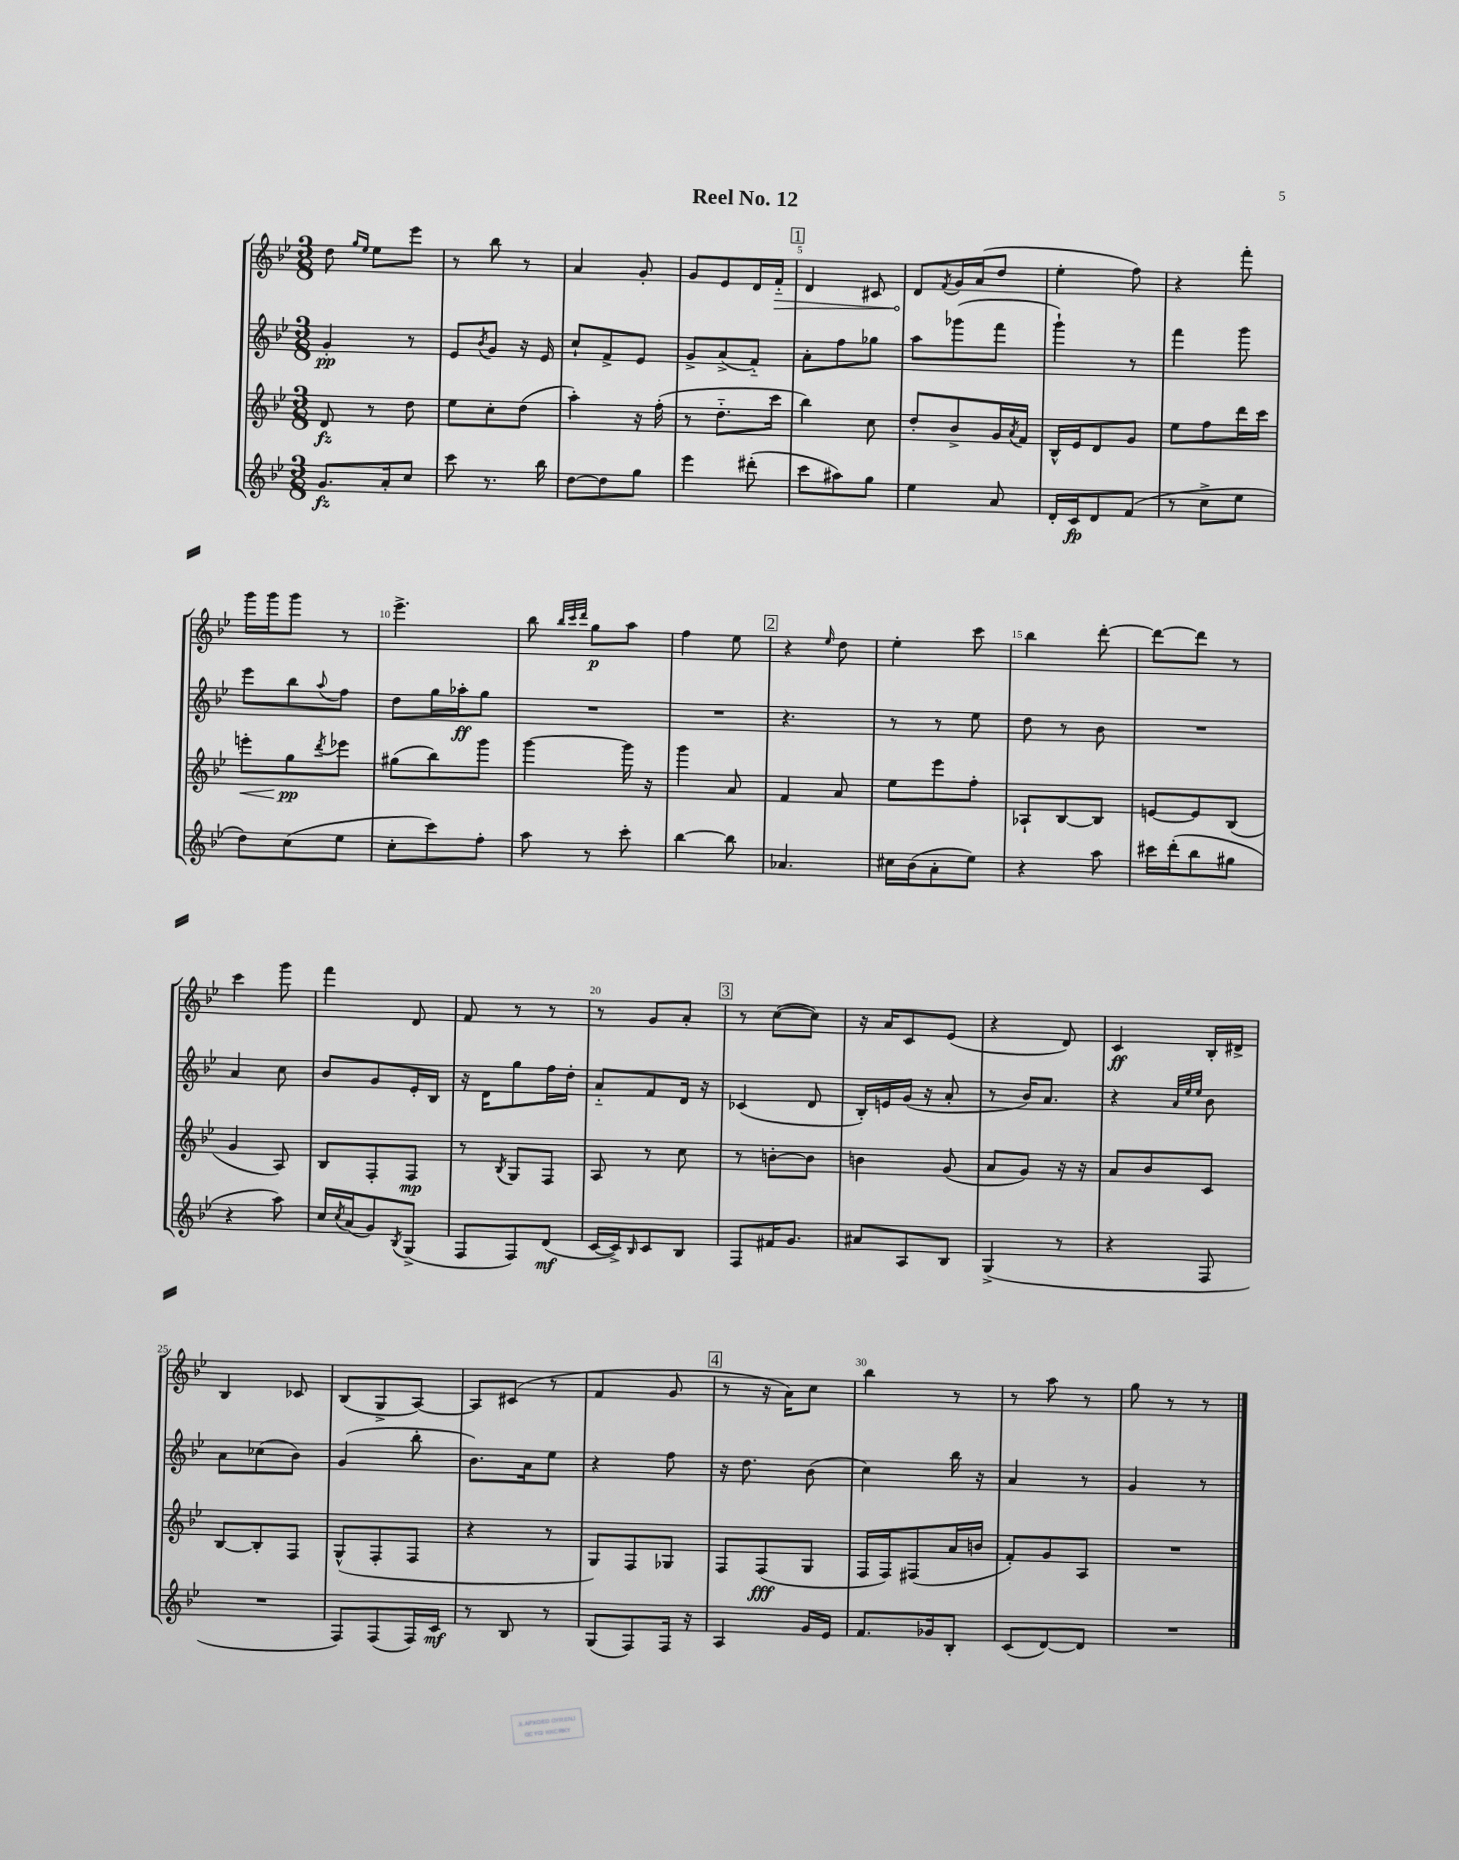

**kern	**kern	**kern	**kern
*staff4	*staff3	*staff2	*staff1
*clefG2	*clefG2	*clefG2	*clefG2
*k[b-e-]	*k[b-e-]	*k[b-e-]	*k[b-e-]
*M3/8	*M3/8	*M3/8	*M3/8
8.g	8d	4g'	8dd
.	.	.	16qqgg
.	.	.	16qqee-
.	8r	.	8ee-
16a'	.	.	.
8cc	8dd	8r	8eee-
=	=	=	=
8ccc	8ee-	8e-	8r
.	.	8qb-	.
8.r	8cc'	8g	8bb-
.	(8dd	16r	8r
16bb-	.	16e-	.
=	=	=	=
[8dd	4aa')	8cc`	4a
8dd]	.	8f^	.
8gg	16r	8e-	8g'
.	(16ff'	.	.
=	=	=	=
4eee-	8r	8g^	8g
.	8.dd'~	(8a^	8e-
(8ddd#'	.	8f'~)	16d
.	16ccc	.	16f'~
=	=	=	=
8ccc	4bb-)	8a'	4d
8aa#)	.	8ff	.
8gg	8cc	8gg-	8c#
=	=	=	=
4ee-	8dd'	8aa	8d
.	.	.	8qf
.	8b-^	(8ggg-	16g
.	.	.	(16a
8a	16g	8fff	8dd
.	8qa	.	.
.	16f	.	.
=	=	=	=
16d'	16B-^^	4ggg`)	4ee-'
16c	16e-	.	.
8d	8d	.	.
(8f	8g	8r	8ff)
=	=	=	=
8r	8ee-	4fff	4r
8cc^	8ff	.	.
8ee-	16ddd	8ggg	8fff'
.	16ccc	.	.
=	=	=	=
8dd)	8eee'	8eee-	16ggg
.	.	.	16ggg
(8cc	8gg	8bb-	8ggg
.	8qddd	8qqaa	.
8ee-	8eee-	8ff	8r
=	=	=	=
8cc'	(8gg#	8dd	4.eee-^
8ccc)	8bb-)	16gg	.
.	.	16aa-'	.
8ff'	8ggg	8gg	.
=	=	=	=
8aa	[4ggg	4.r	8bb-
.	.	.	32qqbb-
.	.	.	32qqccc
.	.	.	32qqddd
8r	.	.	8gg
8ccc'	16ggg]	.	8aa
.	16r	.	.
=	=	=	=
[4bb-	4ggg	4.r	4ff
8bb-]	8a	.	8ee-
=	=	=	=
4.a-	4f	4.r	4r
.	.	.	16qqee-
.	8a	.	8dd
=	=	=	=
16cc#	8ee-	8r	4ee-'
(16b-	.	.	.
8a'	8eee-	8r	.
8ee-)	8ff'	8ee-	8ccc
=	=	=	=
4r	8A-`	8dd	4bb-
.	[8B-	8r	.
8aa	8B-]	8b-	[8ddd'
=	=	=	=
16ccc#	[8e	4.r	8ddd_
(16ddd'	.	.	.
8bb-	8e]	.	8ddd]
8gg#	(8B-	.	8r
=	=	=	=
4r	4g	4a	4ccc
8aa)	8A)	8cc	8ggg
=	=	=	=
16cc	8B-	8b-	4fff
8qcc	.	.	.
(16a	.	.	.
8g)	8F'	8g	.
8qB-	.	.	.
(8G^	8F	16e-'	8d
.	.	16B-	.
=	=	=	=
8F	8r	16r	8f
.	.	16d	.
.	8qB-	.	.
8F)	8G	8gg	8r
(8d	8F	16ff	8r
.	.	16dd'	.
=	=	=	=
[16c	8A	8a'~	8r
16c^])	.	.	.
16qqB-	.	.	.
8c	8r	8f	8g
8B-	8cc	16d	8a'
.	.	16r	.
=	=	=	=
8F	8r	(4c-	8r
16f#	[8b'	.	([8cc
8.g	.	.	.
.	8b]	8d	8cc])
=	=	=	=
8a#	4b	16B-')	16r
.	.	16e	16a
8A	.	(16g	8c
.	.	16r	.
8B-	(8g	8a'	(8e-
=	=	=	=
(4G^	8a	8r	4r
.	8g)	16b-)	.
.	.	8.a	.
8r	16r	.	8d)
.	16r	.	.
=	=	=	=
4r	8a	4r	4c
.	8b-	.	.
.	.	32qqa	.
.	.	32qqee-	.
.	.	32qqee-	.
8F	8c	8b-	16B-'
.	.	.	16d#^
=	=	=	=
4.r	[8B-	8a	4B-
.	8B-']	(8cc-	.
.	8F	8b-)	8c-
=	=	=	=
8F)	(8G^^	(4g	(8B-
(8F	8F'	.	8G^
16F)	8F	8bb-'	[8A)
16c	.	.	.
=	=	=	=
8r	4r	8.b-)	8A]
8B-	.	.	(8c#
.	.	16a	.
8r	8r	8ee-	8r
=	=	=	=
(8G	8G)	4r	4f
8F)	8F	.	.
16F	8G-	8ff	8g
16r	.	.	.
=	=	=	=
4A	8F	16r	8r
.	.	8.dd	.
.	(8F	.	16r
.	.	.	16a)
16g	8G	(8b-	8cc
16e-	.	.	.
=	=	=	=
8.f	16F	4cc)	4bb-
.	16F)	.	.
.	(8F#	.	.
16g-	.	.	.
8B-'	16a	16bb-	8r
.	16b	16r	.
=	=	=	=
(8c	8f')	4a	8r
[8d)	8g	.	8aa
8d]	8A	8r	8r
=	=	=	=
4.r	4.r	4g	8gg
.	.	.	8r
.	.	8r	8r
==	==	==	==
*-	*-	*-	*-
